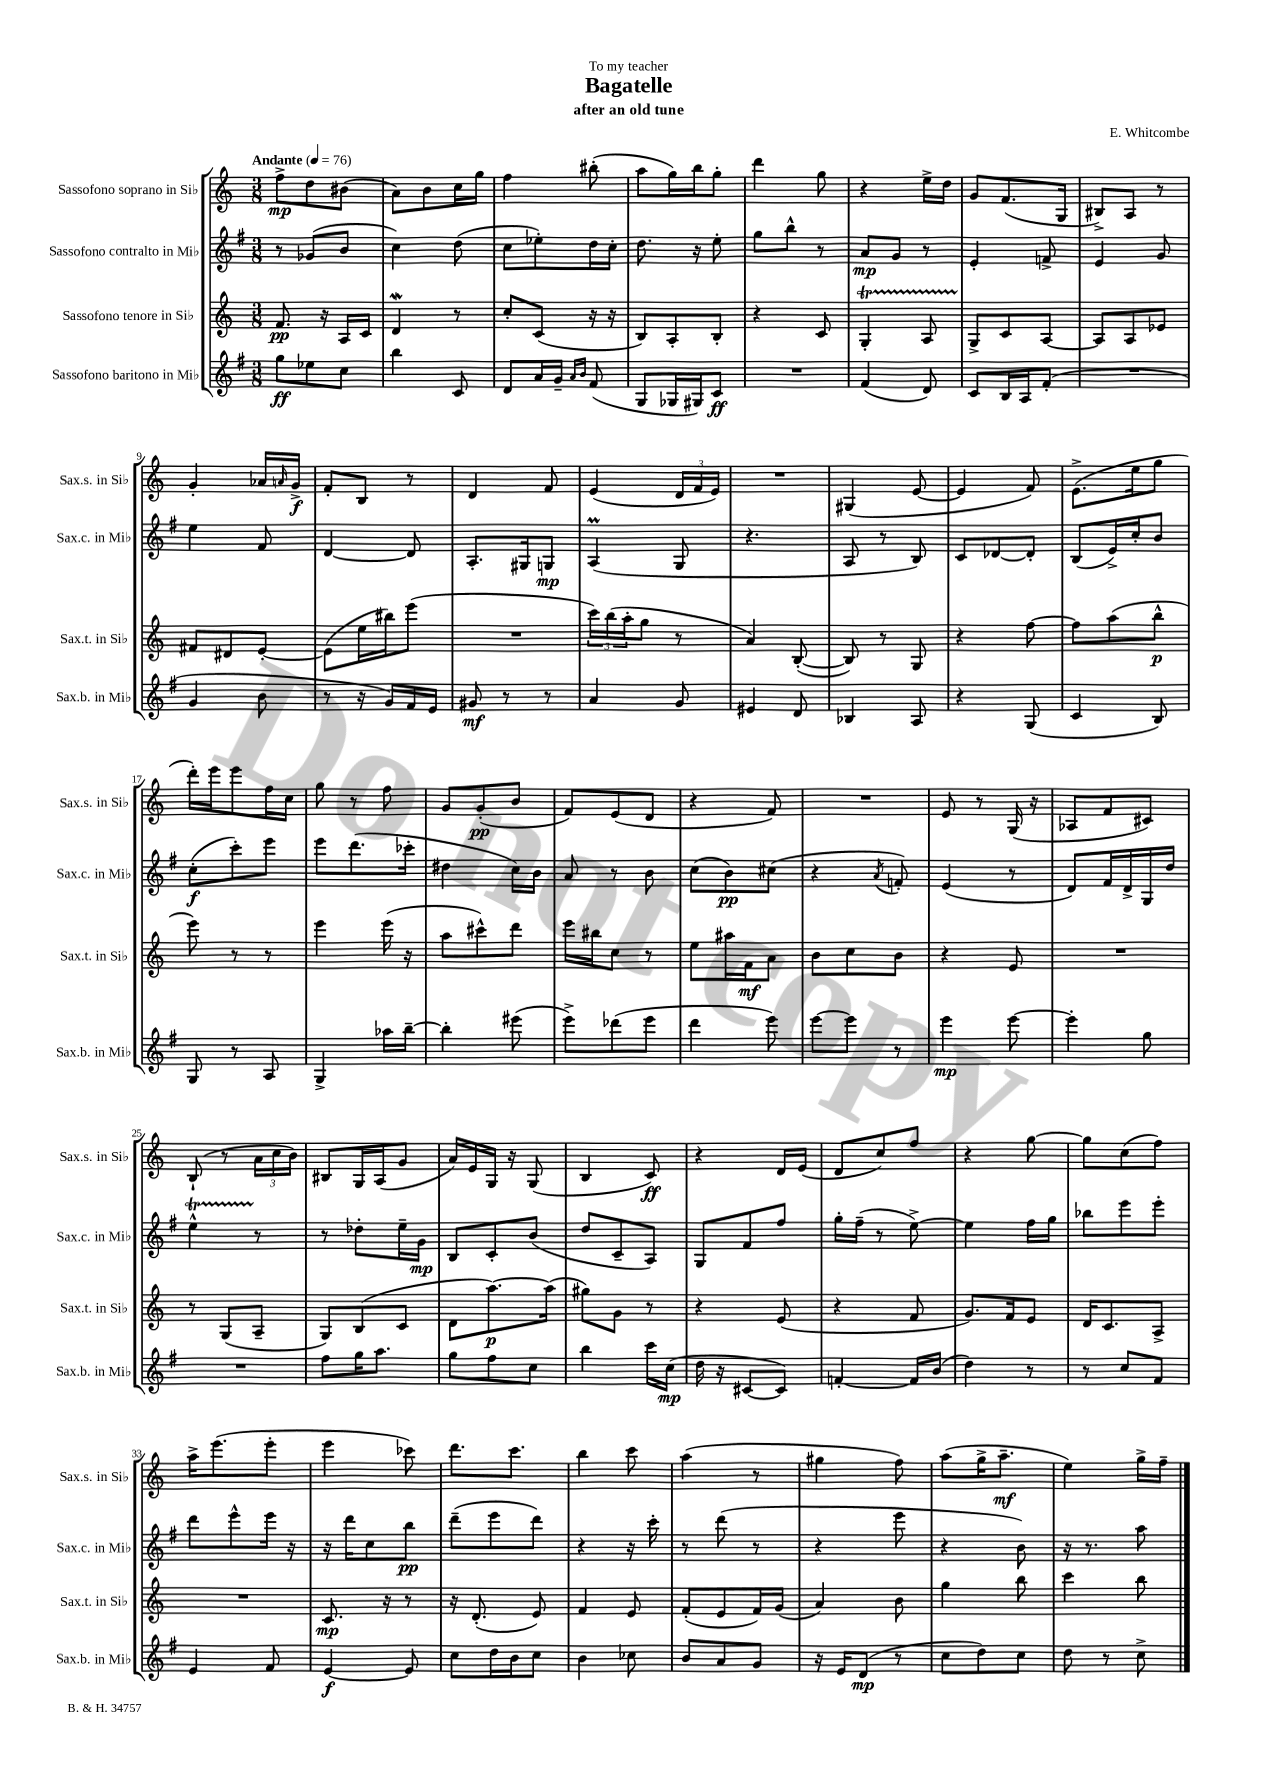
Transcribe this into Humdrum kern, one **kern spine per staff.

**kern	**kern	**kern	**kern
*staff4	*staff3	*staff2	*staff1
*clefG2	*clefG2	*clefG2	*clefG2
*k[f#]	*k[]	*k[f#]	*k[]
*M3/8	*M3/8	*M3/8	*M3/8
*MM76	*MM76	*MM76	*MM76
8gg	8.f	8r	8ff^
8ee-	.	(8g-	8dd
.	16r	.	.
8cc	16A	8b	(8b#
.	16c	.	.
=	=	=	=
4bb	4d	4cc)	8a)
.	.	.	8b
8c	8r	(8dd	16cc
.	.	.	16gg
=	=	=	=
8d	8cc'	8cc	4ff
16a	(8c	8ee-')	.
16g~	.	.	.
16qqa	.	.	.
16qqb	.	.	.
(8f#	16r	16dd	(8bb#'
.	16r	16cc'	.
=	=	=	=
8G	8B)	8.dd	8aa
16G-	8A'	.	16gg)
16G#)	.	16r	16bb
8c	8B'	8ee'	8gg'
=	=	=	=
4.r	4r	8gg	4ddd
.	.	8bb^^	.
.	8c	8r	8gg
=	=	=	=
(4f#	4G'	8a	4r
.	.	8g	.
8d)	8A	8r	16ee^
.	.	.	16dd
=	=	=	=
8c	8G^	4e'	8g
16B	8c	.	(8.f
16A	.	.	.
(8f#'	[8A	8f^	.
.	.	.	16G
=	=	=	=
4.r	8A]	4e	8B#^)
.	8A	.	8A
.	8e-	8g	8r
=	=	=	=
4g	8f#	4ee	4g'
.	8d#	.	.
8b	[8e'	8f#	16a-
.	.	.	16qqa
.	.	.	16g^
=	=	=	=
8r	(8e]	[4d	8f'
16r	16ee	.	8B
16g)	16bb#)	.	.
16f#	(8eee	8d]	8r
16e	.	.	.
=	=	=	=
8g#	4.r	8.A'	4d
8r	.	.	.
.	.	16G#	.
8r	.	8G	8f
=	=	=	=
4a	24ccc)	(4A	(4e
.	(24bb	.	.
.	24aa'	.	.
.	8gg	.	.
8g	8r	8G	24d
.	.	.	24f
.	.	.	24e)
=	=	=	=
4e#	4a)	4.r	4.r
8d	([8B'	.	.
=	=	=	=
4B-	8B])	8A	(4G#
.	8r	8r	.
8A	8G	8B)	[8e
=	=	=	=
4r	4r	8c	4e]
.	.	[8d-	.
(8G	[8ff	8d-']	8f)
=	=	=	=
4c	8ff]	(8B	(8.e^
.	(8aa	16e^)	.
.	.	16cc'	16ee
8B)	8bb^^	8b	8gg
=	=	=	=
8G	8eee)	(8cc'	16ddd')
.	.	.	16eee
8r	8r	8ccc')	8eee
8A	8r	8eee	16ff
.	.	.	16cc
=	=	=	=
4G^	4eee	8eee	8gg
.	.	(8.ddd	8r
16aa-	(16eee	.	8ff
[16bb~	16r	16ccc-'	.
=	=	=	=
4bb']	8aa	4dd#	8g
.	8ccc#^^)	.	(8g'
(8eee#	8ddd	16cc)	8b
.	.	16b	.
=	=	=	=
8eee^)	16eee	8a	8f)
.	16bb#	.	.
(8ddd-	8cc	8r	(8e
8eee	8r	8b	8d
=	=	=	=
4ddd	8ee	(8cc	4r
.	16aa#	8b)	.
.	16f	.	.
8eee)	8a	(8cc#	8f)
=	=	=	=
[8eee	8b	4r	4.r
8eee]	8cc	.	.
.	.	8qa	.
8r	8b	8f')	.
=	=	=	=
4eee	4r	(4e	8e
.	.	.	8r
[8eee	8e	8r	(16G
.	.	.	16r
=	=	=	=
4eee']	4.r	8d)	8A-
.	.	16f#	8f
.	.	16d^	.
8gg	.	16G	8c#)
.	.	16dd	.
=	=	=	=
4.r	8r	4ee^^	(8B`
.	(8G	.	8r
.	8A~	8r	24a
.	.	.	24cc
.	.	.	24b)
=	=	=	=
8ff#	8G)	8r	8B#
16gg	(8B	8dd-'	16G
8.aa	.	.	(16A
.	8c	16ee~	8g
.	.	16g	.
=	=	=	=
8gg	8d	8B	16a)
.	.	.	16e
8ff#	[8.aa)	8c'	16G
.	.	.	16r
8cc	.	(8b	(8G
.	(16aa]	.	.
=	=	=	=
4bb	8gg#)	8dd	4B
.	8g	8c~	.
16ccc	8r	8A)	8c)
(16cc	.	.	.
=	=	=	=
16dd	4r	8G	4r
16r	.	.	.
[8c#	.	8f#	.
8c#])	(8e	8ff#	16d
.	.	.	(16e
=	=	=	=
[4f'	4r	16gg'	8d
.	.	(16ff#~	.
.	.	8r	8cc)
16f]	8f	[8ee^)	8ff
(16b	.	.	.
=	=	=	=
4dd)	8.g)	4ee]	4r
.	16f	.	.
8r	8e	16ff#	[8gg
.	.	16gg	.
=	=	=	=
8r	16d	8bb-	8gg]
.	8.c	.	.
8cc	.	8eee	(8cc
8f#	8A^	8eee'	8ff)
=	=	=	=
4e	4.r	8ddd	16aa^
.	.	.	(8.eee
.	.	8eee^^	.
8f#	.	16eee	8eee'
.	.	16r	.
=	=	=	=
[4e	8.c	16r	4eee
.	.	16ddd	.
.	.	8cc	.
.	16r	.	.
8e]	8r	8bb	8ccc-)
=	=	=	=
8cc	16r	(8ddd~	8.ddd
.	(8.d'	.	.
16dd	.	8eee	.
16b	.	.	8.ccc
8cc	8e)	8ddd)	.
=	=	=	=
4b	4f	4r	4bb
8cc-	8e	16r	8ccc
.	.	16ccc'	.
=	=	=	=
8b	(8f'	8r	(4aa
8a	8e	(8ddd	.
8g	16f)	8r	8r
.	(16g	.	.
=	=	=	=
16r	4a)	4r	4gg#
16e	.	.	.
(8d	.	.	.
8r	8b	8eee	8ff)
=	=	=	=
8cc	4gg	4r	(8aa
8dd)	.	.	16gg^
.	.	.	8.aa~
8cc	8bb	8b)	.
=	=	=	=
8dd	4ccc	16r	4ee)
.	.	8.r	.
8r	.	.	.
8cc^	8bb	8aa	16gg^
.	.	.	16ff~
==	==	==	==
*-	*-	*-	*-
